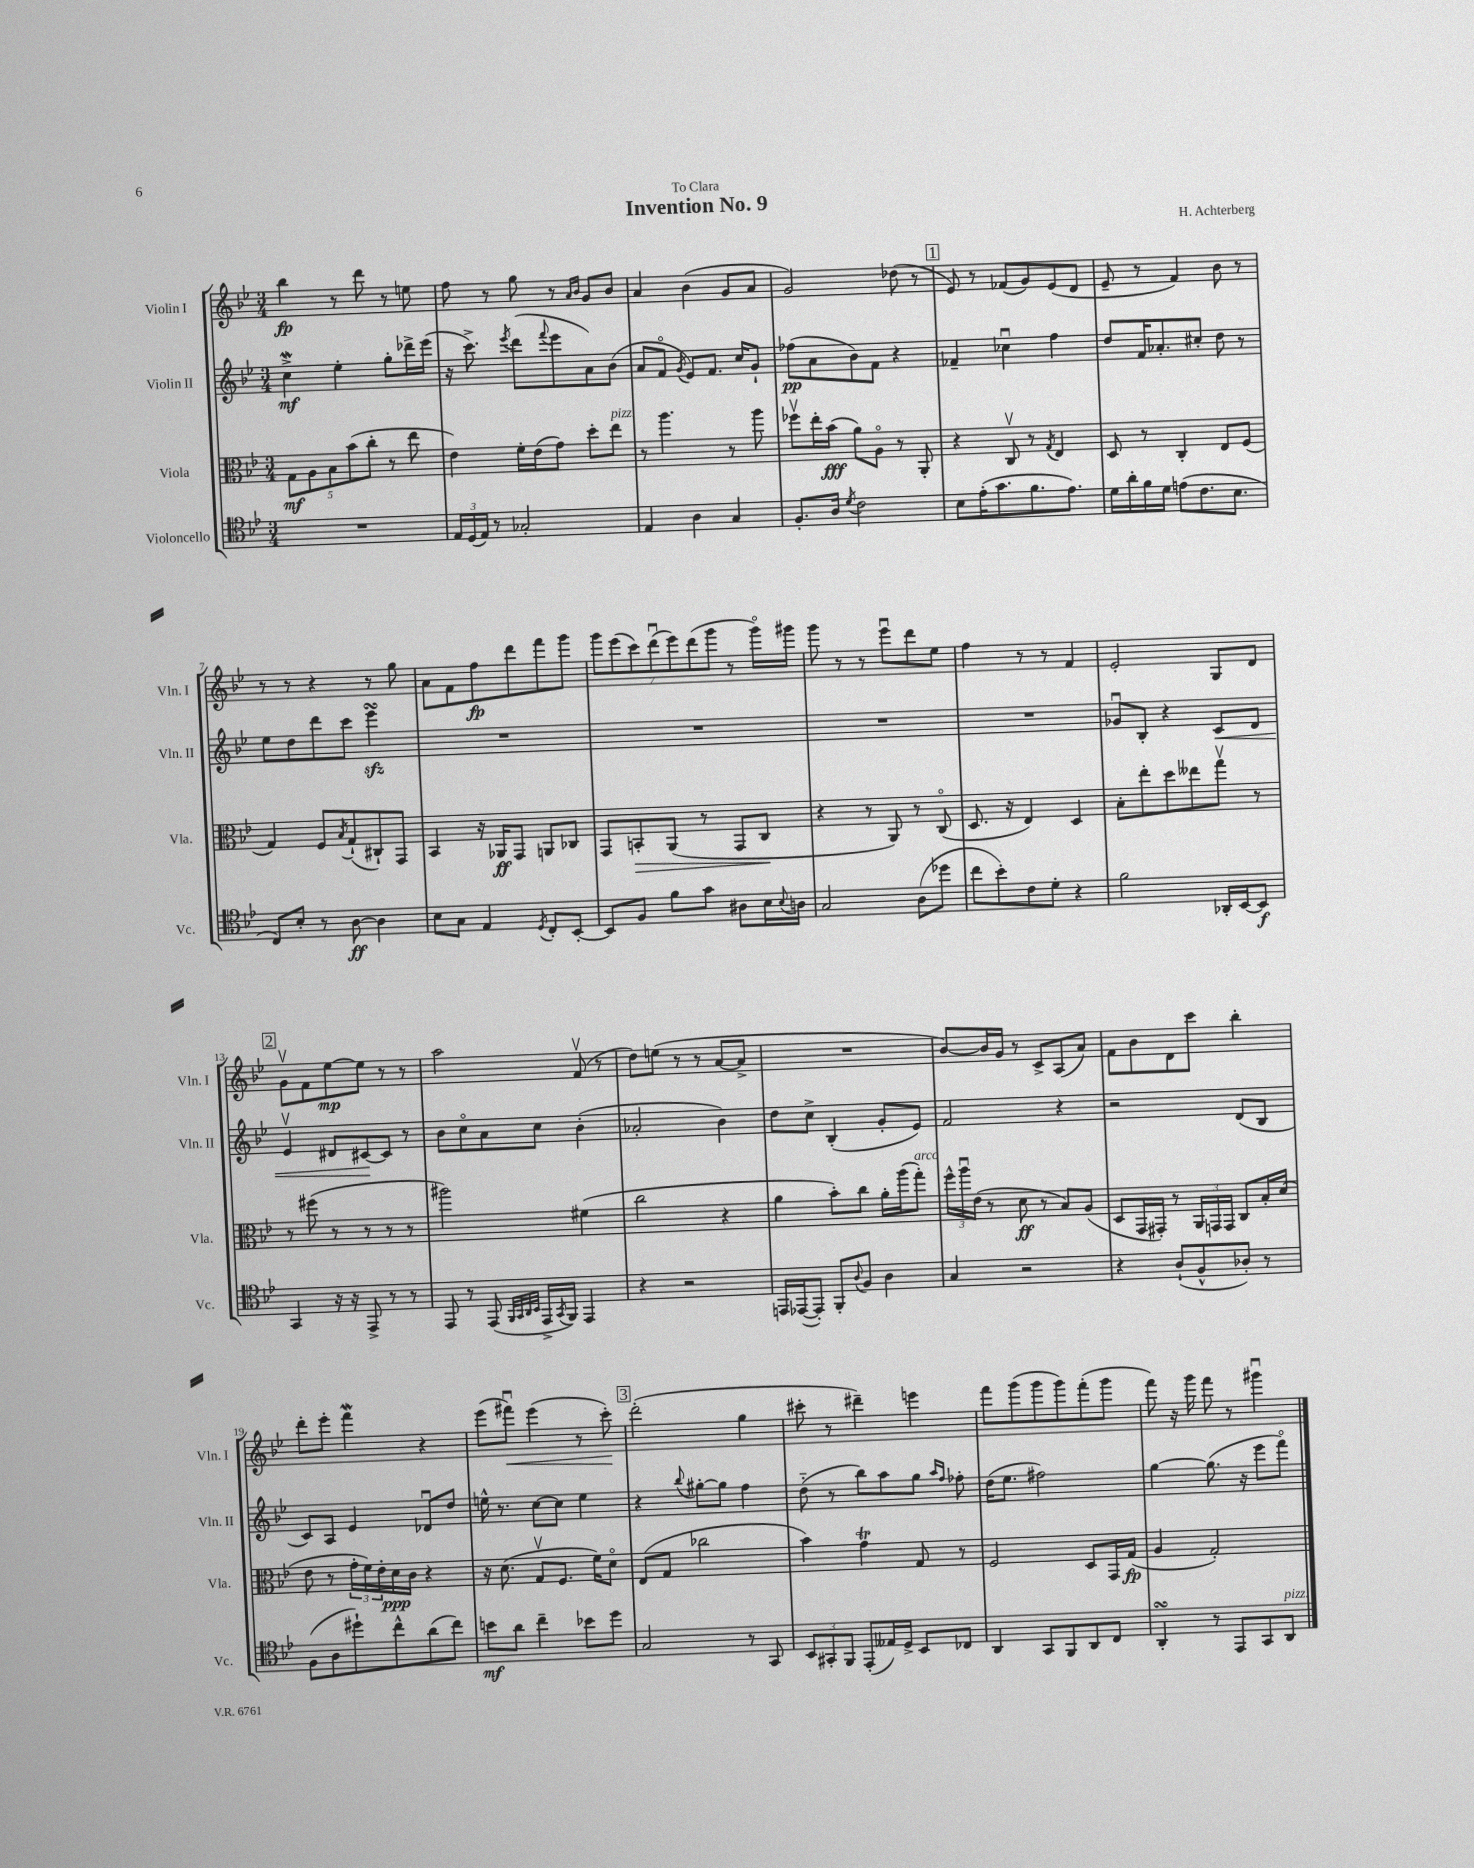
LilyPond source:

\header { title = "Invention No. 9" composer = "H. Achterberg" dedication = "To Clara" }
<<
\new StaffGroup <<
\new Staff = "s0" \with { instrumentName = "Violin I" shortInstrumentName = "Vln. I" } {
    \clef treble \key bes \major \numericTimeSignature \time 3/4
    bes''4\fp r8 d'''8 r8 e''8 |
    f''8 r8 g''8 r8 \grace { a'16 bes'16 } g'8 bes'8 |
    a'4 bes'4( g'8 a'8 |
    g'2) des''8( r8 |
    \mark \markup { \box "1" } ees'8) r8 fes'8( g'8) ees'8( d'8 |
    ees'8-- r8 f'4) bes'8 r8 |
    r8 r8 r4 r8 g''8 |
    a'8 f'8 f''8\fp d'''8 f'''8 g'''8 |
    \tuplet 7/4 { g'''8 ees'''8( c'''8) d'''8\downbow( ees'''8) d'''8( g'''8 } r8 g'''16\flageolet) gis'''16 |
    g'''8 r8 r8 ees'''8\downbow d'''8 ees''8 |
    f''4 r8 r8 f'4 |
    ees'2-. g8 d'8 |
    \mark \markup { \box "2" } g'8\upbow f'8 ees''8~\mp ees''8 r8 r8 |
    a''2 f'8\upbow( r8 |
    d''8) e''8( r8 r8 a'8~ a'8-> |
    R2. |
    bes'8~) bes'16 g'16 r8 c'8-> a8( a'8) |
    f'8 bes'8 d'8 c'''8 bes''4-. |
    d'''8-. ees'''8-. f'''4\mordent r4 |
    ees'''8( fis'''8\downbow\<) ees'''4( r8 c'''8-.\!) |
    \mark \markup { \box "3" } d'''2-.( g''4 |
    cis'''8-. r8 dis'''4--) e'''4 |
    f'''8 g'''8( g'''8 g'''8) f'''8-.( g'''8 |
    f'''8) r16 g'''16 f'''8 r8 gis'''4\downbow \bar "|." |
}
\new Staff = "s1" \with { instrumentName = "Violin II" shortInstrumentName = "Vln. II" } {
    \clef treble \key bes \major \numericTimeSignature \time 3/4
    c''4->\mordent\mf ees''4-. g''8-. des'''16-> ees'''16( |
    r16 c'''8.->) \acciaccatura { ees'''8 } d'''8( \appoggiatura { f'''8 } ees'''8 a'8) bes'8( |
    a'8 f'8\flageolet \acciaccatura { g'8 } ees'8) f'8. c''16 g'8-! |
    fes''8\pp( a'8 bes'8) f'8 r4 |
    \mark \markup { \box "1" } fes'4-- ces''4\downbow f''4 |
    d''8 f'16 aes'8.-. cis''8-. d''8 r8 |
    ees''8 d''8 d'''8 c'''8 ees'''4\turn\sfz |
    R2. |
    R2. |
    R2. |
    R2. |
    ges'8\downbow bes8-. r4 c'8\< d'8 |
    \mark \markup { \box "2" } ees'4\upbow dis'8 cis'8~\! cis'8 r8 |
    bes'8 c''8\flageolet a'8 c''8 bes'4-.( |
    aes'2-. bes'4) |
    d''8 c''8-> bes4-.( g'8-. ees'8) |
    f'2 r4 |
    r2 d'8( bes8 |
    c'8) a8 ees'4 des'8\downbow d''8 |
    e''16-^ r8. c''8~ c''8 e''4 |
    \mark \markup { \box "3" } r4 \appoggiatura { bes''8 } gis''8~-. gis''8 f''4 |
    d''8-_( r8 bes''8) a''8 g''8 \grace { a''16 f''16 } fes''8-. |
    d''16( ees''8. fis''2) |
    g''4~ g''8.( r16 ees'''8 f'''8\flageolet) \bar "|." |
}
\new Staff = "s2" \with { instrumentName = "Viola" shortInstrumentName = "Vla." } {
    \clef alto \key bes \major \numericTimeSignature \time 3/4
    \tuplet 5/4 { g8\mf a8 bes8 bes'8( c''8-. } r8 ees''8 |
    ees'4) f'16-. ees'16( g'8) d''8-. ees''8^\markup { \italic "pizz." } |
    r8 a''4. r8 a''8 |
    fes''8\upbow ees''16-. bes'16\fff( a'8) a8\flageolet r8 a,8-. |
    \mark \markup { \box "1" } r4 c8\upbow r8 \acciaccatura { g8 } ees4 |
    d8 r8 c4-. ees8 f8( |
    g4) f8 \acciaccatura { bes8 } g8-!( cis8-!) g,8 |
    bes,4 r16 aes,16\ff g,8 a,8 ces8 |
    g,8 b,8-.\> a,8( r8 g,8 c8\! |
    r4 r8 a,8) r8 c8\flageolet( |
    d8. r16 ees4) d4 |
    bes8-. ees''8-. d''8 eeses''8 g''8\upbow r8 |
    \mark \markup { \box "2" } r8 fis''8( r8 r8 r8 r8 |
    ais''2) fis'4( |
    c''2 r4 |
    a'4 bes'8-.) c''8 a'16-. a''16( g''8-.^\markup { \italic "arco" }) |
    \tuplet 3/2 { f''16-^ a''16\downbow ees'16( } r8 d'8\ff r8 bes8) a8( |
    d8 g,16 gis,16-.) r8 \tuplet 3/2 { a,16 g,16 g,16 } c8 bes16-. d'16( |
    ees'8 r8 \tuplet 3/2 { g'16-. f'16) ees'16-. } d'16\ppp c'16 r4 |
    r16 d'8.( g8\upbow f8. f'16) d'8\flageolet |
    \mark \markup { \box "3" } ees8( g8 ces''2 |
    bes'4) g'4\trill g8 r8 |
    f2 d8 g,16 g16\fp( |
    a4 g2-.) \bar "|." |
}
\new Staff = "s3" \with { instrumentName = "Violoncello" shortInstrumentName = "Vc." } {
    \clef tenor \key bes \major \numericTimeSignature \time 3/4
    R2. |
    \tuplet 3/2 { ees16 d16( ees16) } r8 ges2-. |
    ees4 a4 g4 |
    f8.-. a16 \acciaccatura { d'8 } c'2 |
    \mark \markup { \box "1" } bes8 ees'16-.( g'8. f'8. ees'8.) |
    d'16 a'16-. f'16 d'16 e'8( c'8. bes8. |
    c8) bes8-. r8 a8~\ff a4 |
    bes8 g8 ees4 \acciaccatura { d8 } c8-. bes,8~-. |
    bes,8 f8 f'8 g'8 ais8 bes16 \appoggiatura { bes8 } a16 |
    g2 a8( des''8 |
    c''8 bes'8-.) c'8 d'8-. r4 |
    f'2 aes,16-. bes,16~ bes,8\f |
    \mark \markup { \box "2" } g,4 r16 r16 ees,8-> r8 r8 |
    ees,8 r8 ees,8( \grace { f,32 g,32 a,32 bes,32 } ees,16-> \acciaccatura { g,8 } f,16) ees,4 |
    r4 r2 |
    e,16 ees,16~( ees,8-.) f,8-. \appoggiatura { a8 } f8 a4 |
    g4 r2 |
    r4 a8-!( f8-^ aes8-.) r8 |
    f8( a8 dis''8-!) c''8-^ a'8( c''8) |
    b'8\mf a'8 c''4-- bes'8 d''8 |
    \mark \markup { \box "3" } g2 r8 g,8 |
    \tuplet 3/2 { bes,8 gis,8-. f,8 } ees,8-.( eeses16) d16-> bes,8 ces8 |
    a,4 g,8 f,8 a,8 c8 |
    a,4-.\turn r8 ees,8 g,8 a,8^\markup { \italic "pizz." } \bar "|." |
}
>>
>>
